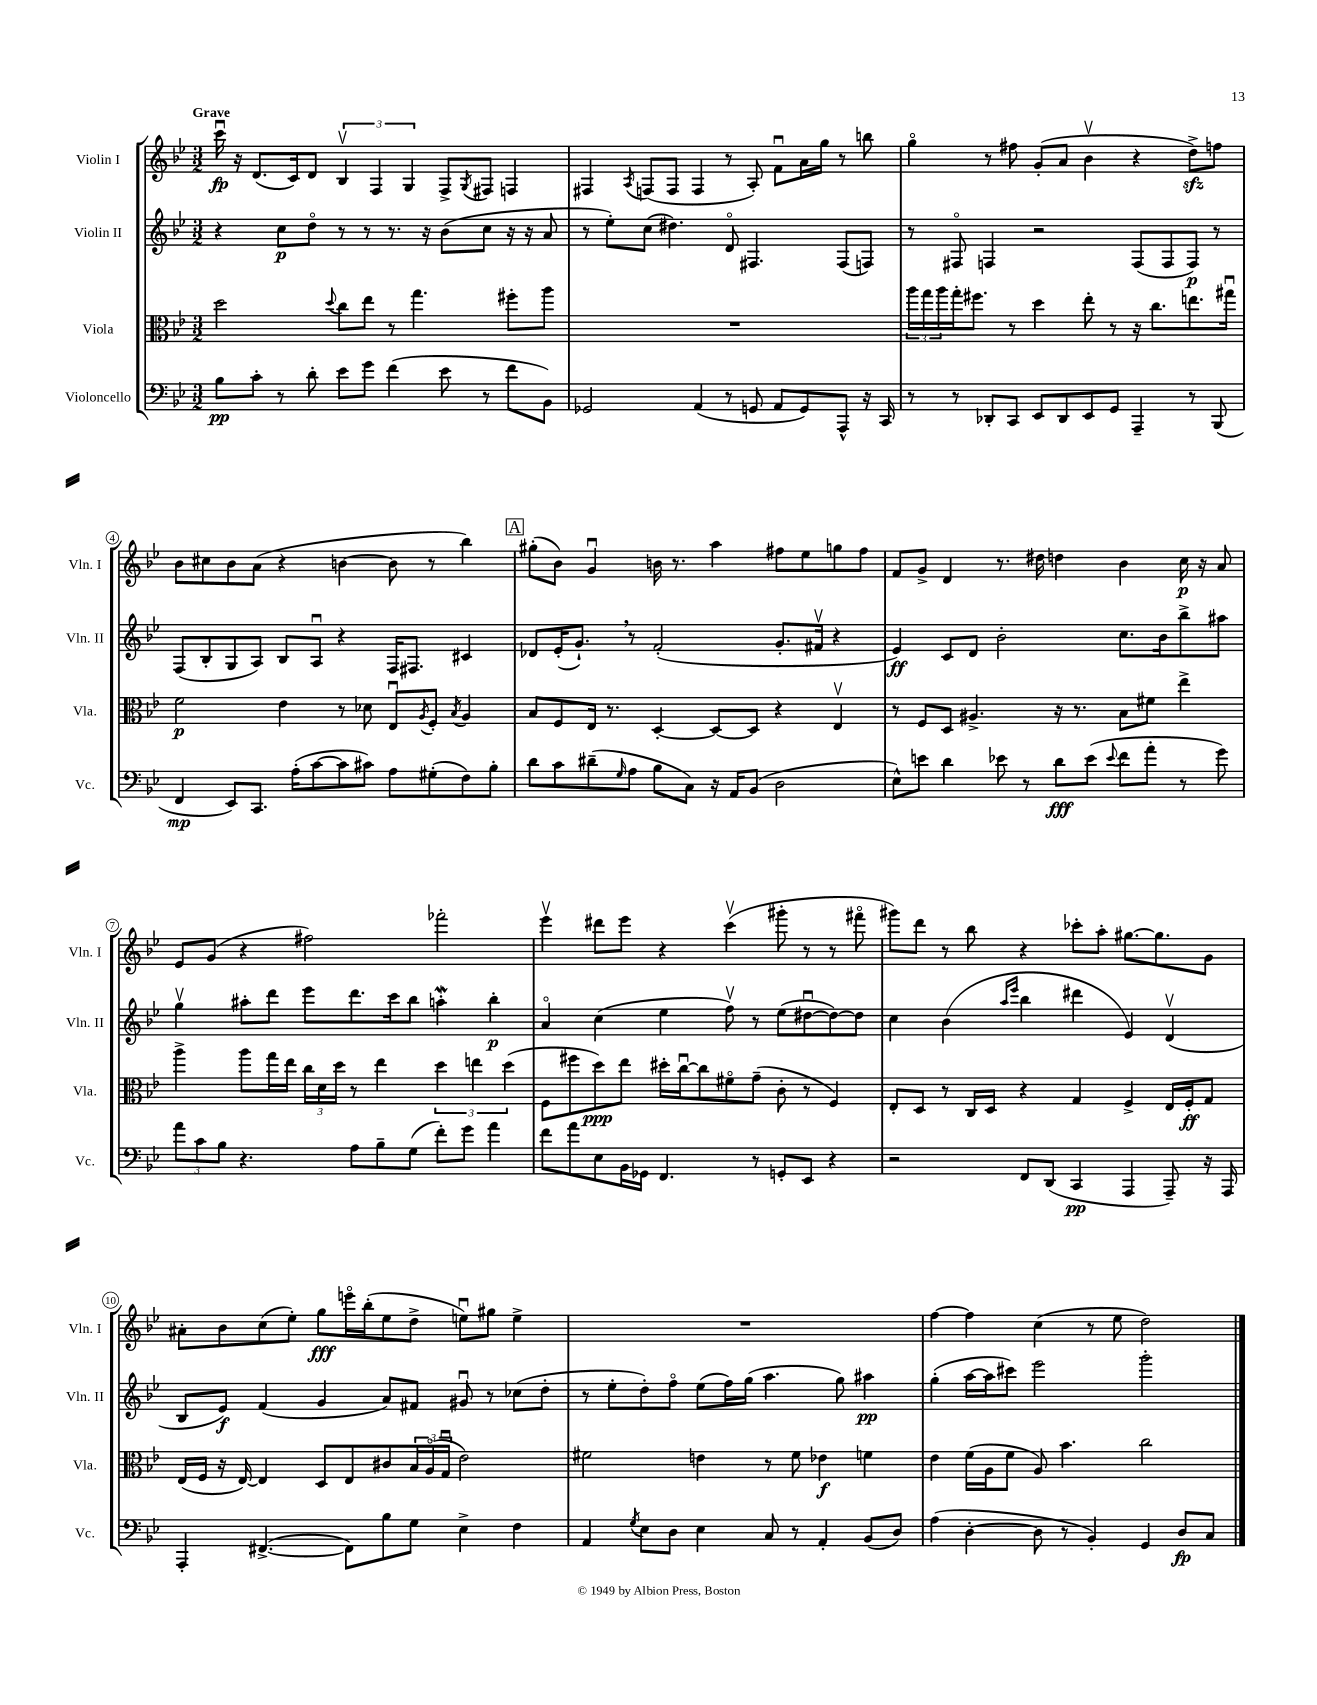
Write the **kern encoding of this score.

**kern	**kern	**kern	**kern
*staff4	*staff3	*staff2	*staff1
*clefF4	*clefC3	*clefG2	*clefG2
*k[b-e-]	*k[b-e-]	*k[b-e-]	*k[b-e-]
*M3/2	*M3/2	*M3/2	*M3/2
8B-	2dd	4r	16cccu
.	.	.	16r
8c'	.	.	(8.d
8r	.	8cc	.
.	.	.	16c)
8d'	.	8ddo	8d
.	8qqdd	.	.
8e-	8cc	8r	6B-v
8g	8ee-	8r	.
.	.	.	6F
(4f	8r	8.r	.
.	.	.	6G
.	4.gg	.	.
.	.	16r	.
8e-	.	(8b-	8F^
.	.	.	8qG
8r	.	8cc	8F#
8f	8ff#'	16r	4F
.	.	16r	.
8BB-)	8aa	8a	.
=	=	=	=
2GG-	1.r	8r	4F#
.	.	8ee-')	.
.	.	.	8qA
.	.	(8cc	(8F
.	.	4.dd#)	8F
(4AA	.	.	4F
8r	.	8do	8r
8GG	.	4.F#	8A')
8AA	.	.	8fu
8GG)	.	.	16a
.	.	.	16gg
8AAA^^	.	(8F#	8r
16r	.	8F)	8bb
16CC	.	.	.
=	=	=	=
8r	24aa	8r	4ggo
.	24gg	.	.
.	24aa	.	.
8r	16gg'	8F#o	.
.	8.ff#	.	.
8DD-'	.	4F	8r
8CC	8r	.	8ff#
8EE-	4dd	2r	(8g'
8DD-	.	.	8a
8EE-	8ee-'	.	4b-v
8GG	8r	.	.
4AAA~	16r	(8F	4r
.	8.cc	.	.
.	.	8F	.
8r	8.ee	8F)	8dd^)
(8BBB-	.	8r	8ff
.	16gg#u	.	.
=	=	=	=
4FF	2f	(8F	8b-
.	.	8B-'	8cc#
8EE-)	.	8G	8b-
8.CC	.	8A)	(8a
.	4e-	8B-	4r
(16A'	.	.	.
[8c	.	8Au	.
8c]	8r	4r	[4b
8c#)	8d-	.	.
8A	8E-u	16F	8b]
.	.	8.F#	.
.	8qA	.	.
(8G#'	8F'	.	8r
.	8qB-	.	.
8F)	4A	4c#	4bb-)
8B-'	.	.	.
=	=	=	=
8d	8B-	8d-	(8gg#'
8c	8F	(16e-'	8b-)
.	.	8.g`)	.
(8d#~	16E-	.	4gu
.	8.r	.	.
16qqG	.	.	.
8A	.	8r	.
8B-	[4D'	(2f'	16b
.	.	.	8.r
8C)	.	.	.
16r	8D_	.	4aa
16AA	.	.	.
(8BB-	8D]	.	.
2D	4r	8.g'	8ff#
.	.	.	8ee-
.	.	16f#v	.
.	4E-v	4r	8gg
.	.	.	8ff#
=	=	=	=
8E-^^)	8r	4e-)	8f
8e	8F	.	8g^
4d	8D	8c	4d
.	4.A#^	8d	.
8e-	.	2b-'	8.r
8r	.	.	.
.	.	.	16dd#
8d	16r	.	4dd
.	8.r	.	.
(8e-	.	.	.
8qqe-	.	.	.
8f	8B-	8.cc	4b-
8a'	8f#	.	.
.	.	16b-	.
8r	4ee-^	8bb-^	16cc
.	.	.	16r
8g)	.	8aa#	8a
=	=	=	=
12a	4aa^	4ggv	8e-
12c	.	.	.
.	.	.	(8g
12B-	.	.	.
4.r	8aa	8aa#'	4r
.	16gg	8ddd	.
.	16ee-	.	.
.	24cc	8eee-	2ff#)
.	24d	.	.
.	24dd	.	.
8A	8r	8.ddd	.
8B-~	4ee-	.	.
.	.	16ccc	.
(8G	.	8bb-	.
8f')	6dd	4aa'	2fff-'
8g	.	.	.
.	6ee	.	.
4a	.	4bb-'	.
.	(6dd	.	.
=	=	=	=
8f	8F	4ao	4eee-v
8a	8ff#	.	.
8E-	8dd)	(4cc	8ddd#
16BB-	8ee-	.	8eee-
16GG-	.	.	.
4.FF	16dd#'	4ee-	4r
.	[16ccu	.	.
.	8cc]	.	.
.	8f#o	8ffv)	(4cccv
8r	(8g~	8r	.
8GG'	8c'	(8ee-	8ggg#'
8EE-	8r	[8dd#u	8r
4r	4F)	8dd#_)	8r
.	.	8dd#]	8fff#o
=	=	=	=
2r	8E-'	4cc	8ggg#)
.	8D	.	8ddd
.	8r	(4b-	8r
.	16C	.	8bb-
.	16D	.	.
.	.	16qqaa	.
.	.	16qqeee-	.
8FF	4r	4bb-	4r
(8DD	.	.	.
4CC	4G	4ddd#	8ccc-'
.	.	.	8aa'
4AAA	4F^	4e-)	[8.gg#
.	.	.	8.gg#]
8AAA~)	16E-	(4dv	.
.	16F'	.	.
16r	8G	.	8g
16AAA	.	.	.
=	=	=	=
4AAA'	(16E-	8B-	8a#'
.	16F	.	.
.	16r	8e-)	8b-
.	[16E-)	.	.
([4.FF#^	4E-]	(4f	(8cc
.	.	.	8ee-')
.	8D	4g	8gg
8FF#])	8E-	.	16eeeo
.	.	.	(16bb-'
8B-	8c#	8a)	8ee-
8G	24B-	8f#	8dd^
.	(24Ao	.	.
.	24Gu	.	.
4E-^	2e-)	8g#u	8eeu)
.	.	8r	8gg#
4F	.	(8cc-	4ee^
.	.	8dd'	.
=	=	=	=
4AA	2f#	8r	1.r
.	.	8ee-'	.
8qG	.	.	.
8E-	.	8dd')	.
8D	.	8ffo	.
4E-	4e	(8ee-	.
.	.	16ff)	.
.	.	(16gg	.
8C	8r	4.aa	.
8r	8f#	.	.
4AA'	4e-	.	.
.	.	8gg)	.
(8BB-	4f	4aa#	.
8D)	.	.	.
=	=	=	=
(4A	4e-	(4gg'	[4ff
[4D'	(16f	[16aa	4ff]
.	16A	16aa]	.
.	8f	8ccc#)	.
8D]	8A)	2eee-	(4cc
8r	4.b-	.	.
4BB-')	.	.	8r
.	.	.	8ee-
4GG	2cc	2ggg'	2dd)
8D	.	.	.
8C	.	.	.
==	==	==	==
*-	*-	*-	*-
